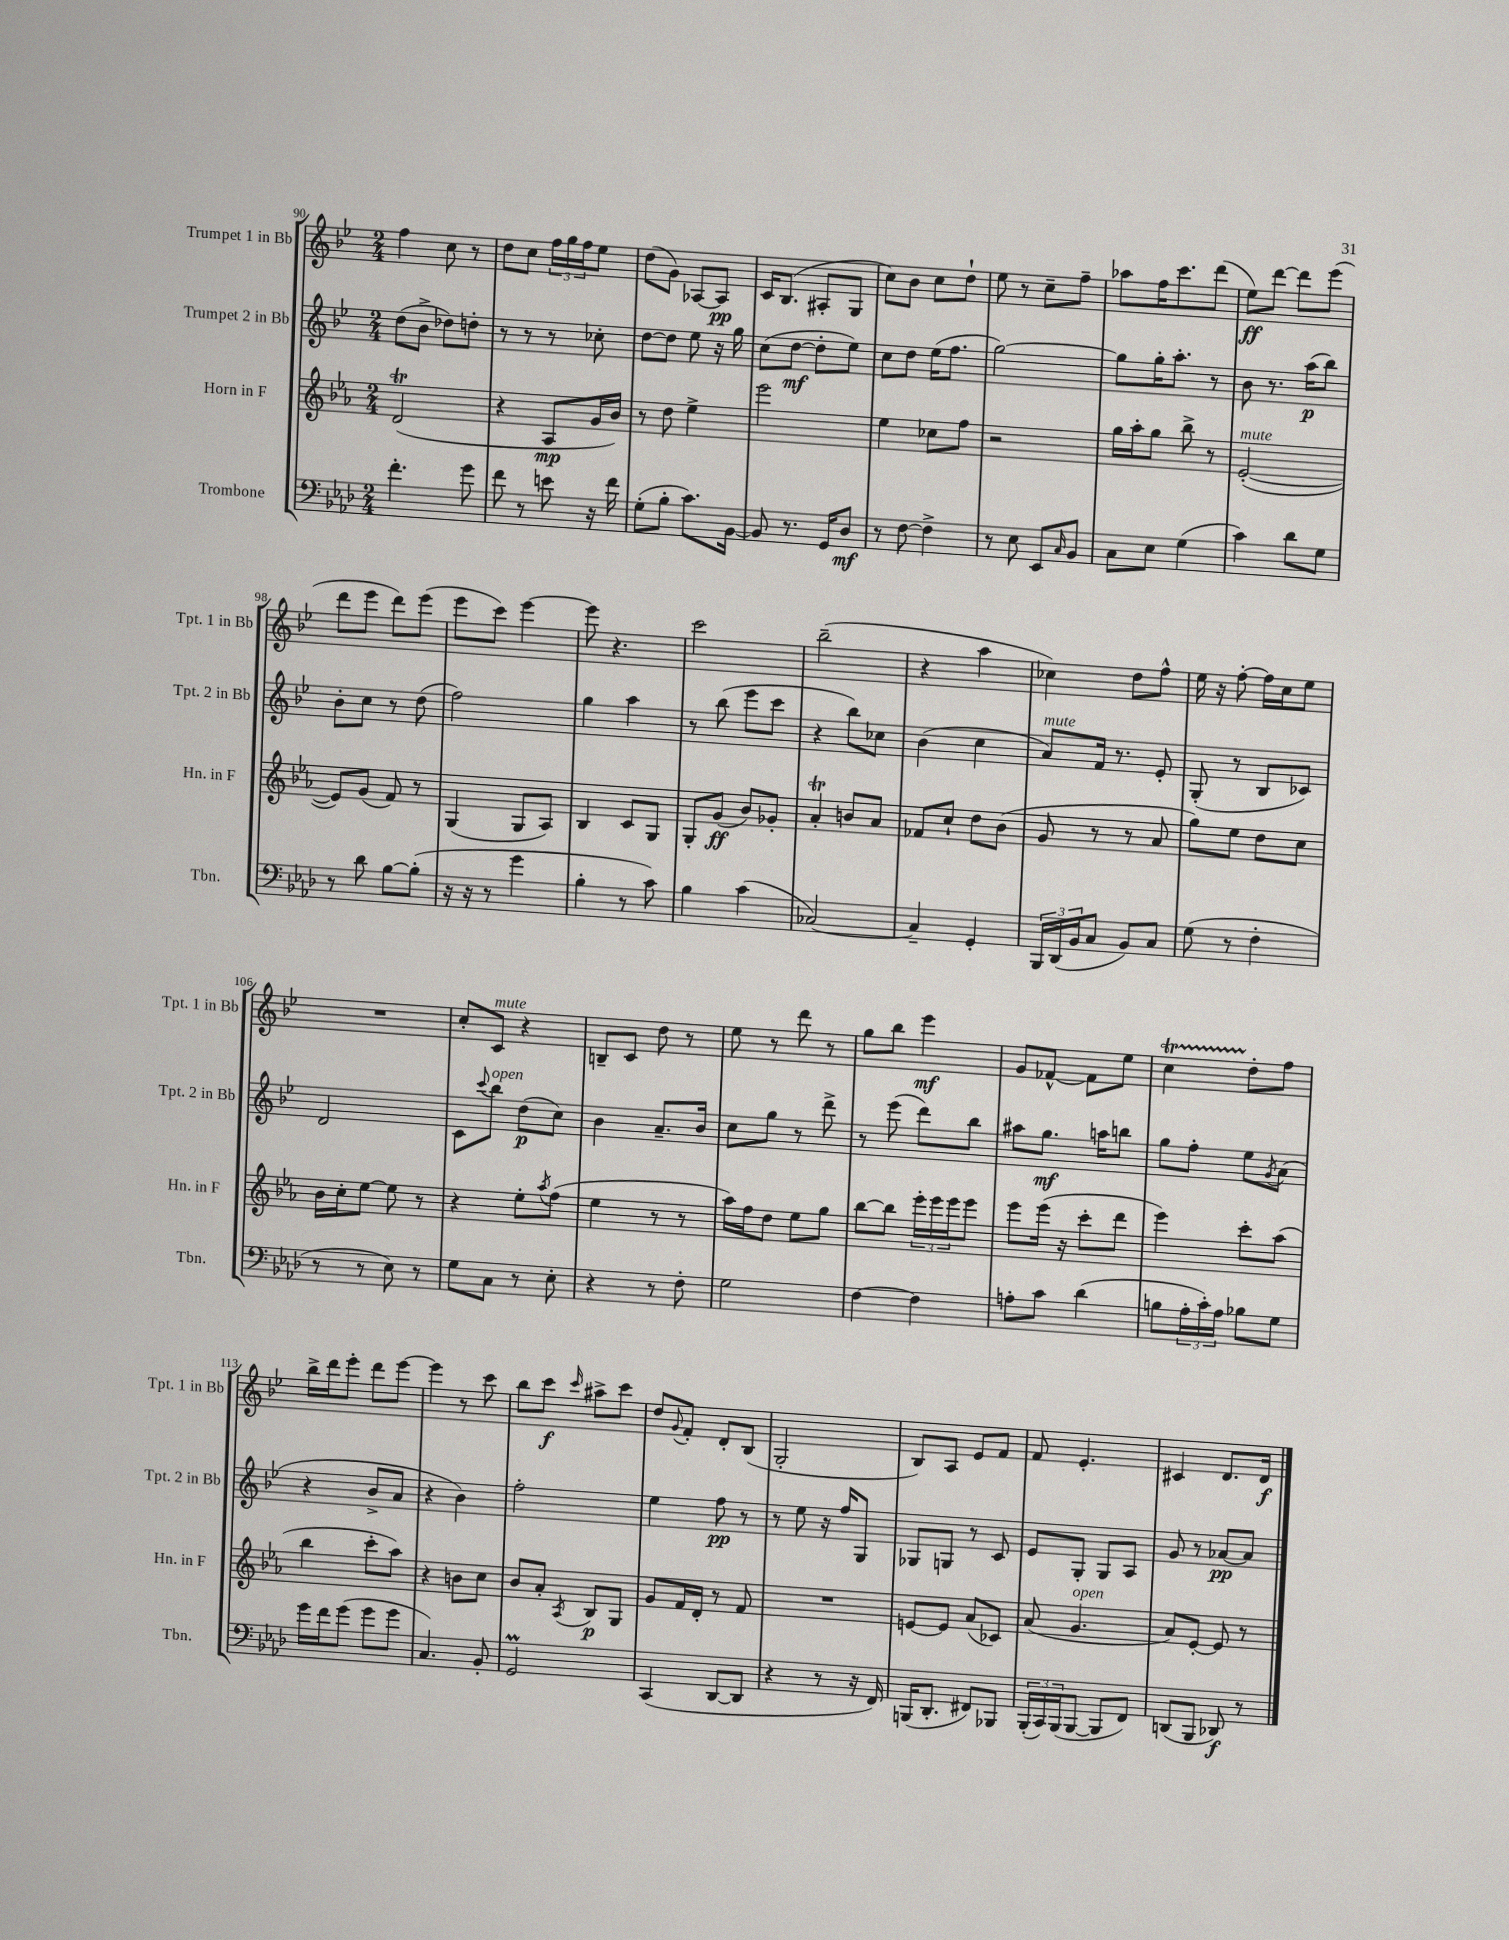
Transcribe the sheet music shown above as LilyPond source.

<<
\new StaffGroup <<
\new Staff = "s0" \with { instrumentName = "Trumpet 1 in Bb" shortInstrumentName = "Tpt. 1 in Bb" } {
    \clef treble \key bes \major \numericTimeSignature \time 2/4
    f''4 c''8 r8 |
    d''8 c''8 \tuplet 3/2 { f''16 g''16 f''16 } ees''8 |
    d''8( g'8) aes8~ aes8\pp |
    c'16 bes8.( ais8-. g8 |
    c''8) bes'8 c''8 d''8-! |
    ees''8 r8 c''8-- f''8-- |
    aes''8 f''16 c'''8. d'''8( |
    ees''8\ff) d'''8~ d'''8 ees'''8( |
    d'''8 ees'''8 d'''8) ees'''8( |
    ees'''8 c'''8) ees'''4~ |
    ees'''8 r4. |
    c'''2 |
    bes''2--( |
    r4 a''4 |
    ces''4) d''8 f''8-^ |
    ees''16 r16 f''8~-. f''16 c''16 ees''8 |
    R2 |
    c''8-. c'8^\markup { \italic "mute" } r4 |
    b8-- c'8 d''8 r8 |
    ees''8 r8 d'''8 r8 |
    g''8 bes''8 ees'''4\mf |
    g'8 fes'8~-^ fes'8 ees''8 |
    c''4\startTrillSpan d''8-.\stopTrillSpan f''8 |
    bes''16-> d'''16 ees'''8-. d'''8 ees'''8~ |
    ees'''4 r8 c'''8 |
    bes''8 c'''8\f \grace { c'''16 } ais''8-> c'''8 |
    d''8 \appoggiatura { g'8 } f'8-. d'8-. bes8( |
    g2-. |
    bes8) a8 ees'8 f'8 |
    f'8 ees'4.-. |
    cis'4 d'8. d'16\f \bar "|." |
}
\new Staff = "s1" \with { instrumentName = "Trumpet 2 in Bb" shortInstrumentName = "Tpt. 2 in Bb" } {
    \clef treble \key bes \major \numericTimeSignature \time 2/4
    d''8( bes'8-> des''8) d''8-. |
    r8 r8 r8 ces''8-. |
    d''8~ d''8 ees''8 r16 g''16 |
    c''8( d''8~\mf d''8-. ees''8) |
    c''8 d''8 ees''16( f''8. |
    g''2~) |
    g''8 g''16-. a''8.-. r8 |
    bes'8 r8. a''16\p( bes''8) |
    bes'8-. c''8 r8 d''8( |
    f''2) |
    g''4 a''4 |
    r8 bes''8( ees'''8 c'''8 |
    r4 bes''8) ces''8 |
    bes'4( c''4 |
    a'8^\markup { \italic "mute" }) f'16 r8. ees'8-. |
    g8-.( r8 bes8 ces'8) |
    d'2 |
    c'8 \appoggiatura { c'''8 } bes''8^\markup { \italic "open" } d''8\p( c''8) |
    bes'4 a'8.-- bes'16 |
    c''8 g''8 r8 d'''8-> |
    r8 ees'''8( d'''8) bes''8 |
    ais''8 g''8.\mf a''16 b''8 |
    g''8 f''8-. ees''8 \acciaccatura { g'8 } a'8( |
    r4 bes'8-> a'8 |
    r4 bes'4) |
    f''2-. |
    ees''4 f''8\pp r8 |
    r8 ees''8 r16 f''16 g8 |
    ges8 g8 r8 c'8 |
    ees'8 g8-. g8 a8 |
    g'8 r8 aes'8~\pp aes'8 \bar "|." |
}
\new Staff = "s2" \with { instrumentName = "Horn in F" shortInstrumentName = "Hn. in F" } {
    \clef treble \key ees \major \numericTimeSignature \time 2/4
    d'2\trill( |
    r4 aes8\mp g'16 bes'16) |
    r8 d''8 ees''4-> |
    ees'''2 |
    ees''4 ces''8 f''8 |
    r2 |
    g''16 aes''16-. g''8 bes''8-> r8 |
    ees'2~-.^\markup { \italic "mute" }( |
    ees'8) g'8( f'8) r8 |
    g4( g8 aes8) |
    bes4 c'8 g8 |
    g8-. g'8\ff( bes'8) ges'8-. |
    aes'4-.\trill b'8 aes'8 |
    fes'8 c''8-! d''8 bes'8( |
    g'8 r8 r8 aes'8 |
    g''8) ees''8 d''8 c''8 |
    bes'16 c''16-. ees''8~ ees''8 r8 |
    r4 ees''8-. \acciaccatura { aes''8 } f''8( |
    ees''4 r8 r8 |
    aes''16) f''16 d''8 ees''8 g''8 |
    bes''8~ bes''8 \tuplet 3/2 { ees'''16-. ees'''16 ees'''16 } ees'''8 |
    ees'''8 ees'''16( r16 c'''8-. d'''8 |
    ees'''4) c'''8-. aes''8( |
    bes''4 c'''8-. aes''8) |
    r4 b'8 c''8 |
    bes'8 aes'8-. \acciaccatura { aes8 } bes8\p g8 |
    g'8 f'16 d'16-. r8 f'8 |
    R2 |
    e'8~ e'8 aes'8( ces'8) |
    aes'8( g'4.^\markup { \italic "open" } |
    aes'8) ees'8~-. ees'8 r8 \bar "|." |
}
\new Staff = "s3" \with { instrumentName = "Trombone" shortInstrumentName = "Tbn." } {
    \clef bass \key aes \major \numericTimeSignature \time 2/4
    f'4.-. g'8 |
    f'8 r8 e'8 r16 f'16 |
    g8-.( bes8-. c'8.) bes,16~ |
    bes,8 r8. g,16 des8\mf |
    r8 f8~ f4-> |
    r8 ees8 ees,8 \grace { c16 } bes,8 |
    c8 ees8 g4( |
    c'4) des'8 g8 |
    r8 des'8 bes8~ bes8-.( |
    r16 r16 r8 g'4 |
    bes4-. r8 c'8) |
    bes4 c'4( |
    ces2~) |
    ces4-- g,4-. |
    \tuplet 3/2 { bes,,16 des,16( bes,16 } c8 bes,8) c8 |
    g8( r8 f4-. |
    r8 r8 ees8) r8 |
    g8 c8 r8 ees8-. |
    r4 r8 f8-. |
    g2 |
    f4~ f4 |
    a8-. c'8 des'4( |
    b8 \tuplet 3/2 { aes16-. c'16-.) aes16 } bes8 g8 |
    g'16 f'16 g'8( g'8 g'8 |
    c4.) bes,8-. |
    g,2\prall |
    c,4( des,8~ des,8 |
    r4 r8 r16 f,16) |
    b,,16( des,8.-. fis,8) bes,,8 |
    \tuplet 3/2 { bes,,16-.( c,16) bes,,16( } bes,,8~ bes,,8 f,8) |
    d,8( bes,,8 des,8\f) r8 \bar "|." |
}
>>
>>
\layout { \context { \Score currentBarNumber = #90 } }
